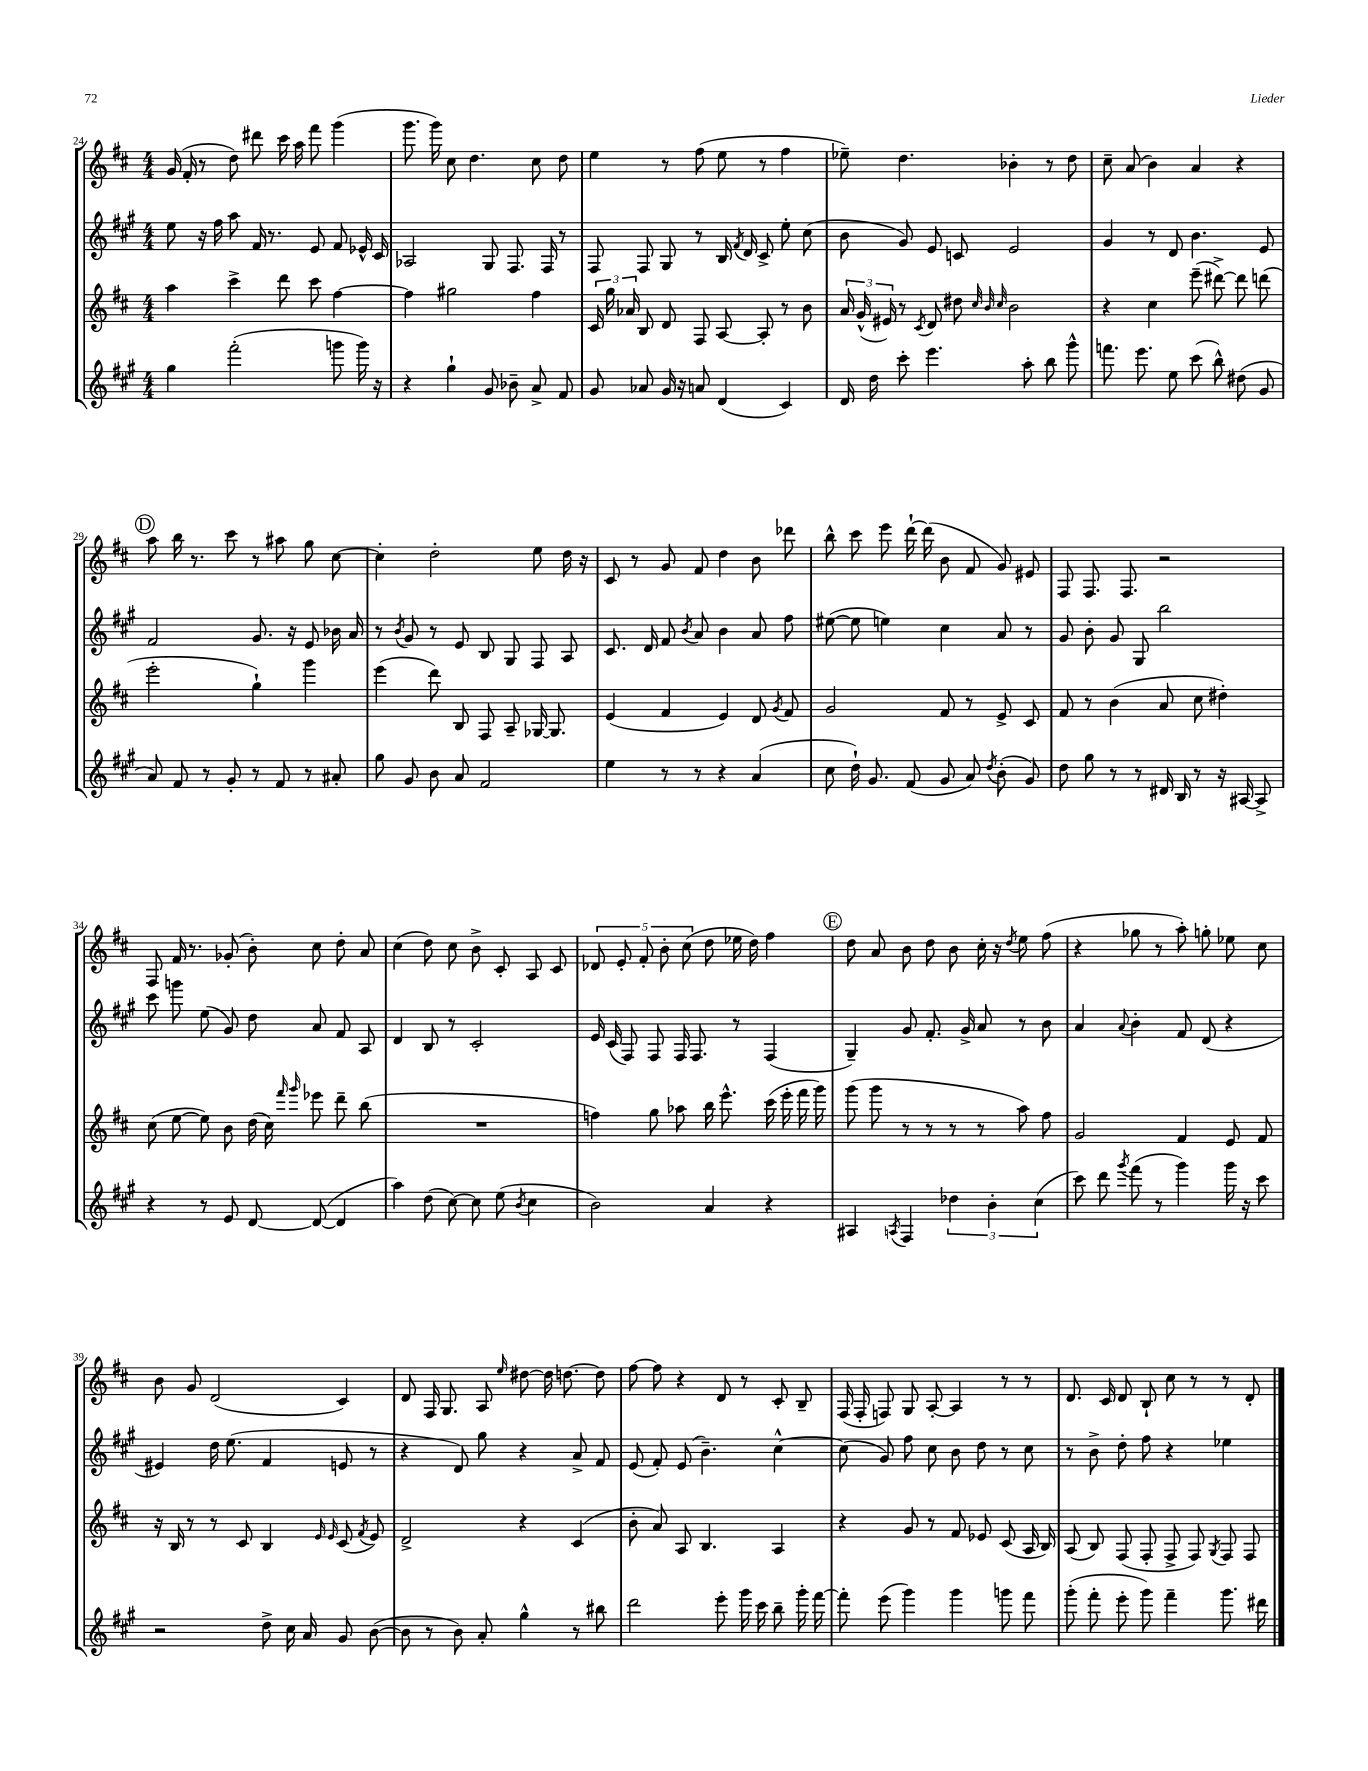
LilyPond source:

<<
\new StaffGroup <<
\new Staff = "s0" {
    \clef treble \key d \major \numericTimeSignature \time 4/4
    \autoBeamOff g'16( fis'16-. r8 d''8) dis'''8 cis'''16 a''16 fis'''8 g'''4( |
    g'''8. g'''16) cis''8 d''4. cis''8 d''8 |
    e''4 r8 fis''8( e''8 r8 fis''4 |
    ees''8--) d''4. bes'4-. r8 d''8 |
    cis''8-- a'8( b'4) a'4 r4 |
    \mark \markup { \circle "D" } a''8 b''16 r8. cis'''8 r8 ais''8 g''8 cis''8~ |
    cis''4-. d''2-. e''8 d''16 r16 |
    cis'8 r8 g'8 fis'8 d''4 b'8 des'''8 |
    b''8-^ cis'''8 e'''8 d'''16~-! d'''16( b'8 fis'8 g'8) eis'8 |
    fis8 fis8. fis8. r2 |
    fis8 fis'16 r8. ges'8-.( b'8-.) cis''8 d''8-. a'8 |
    cis''4( d''8) cis''8 b'8-> cis'8-. a8 cis'8 |
    \tuplet 5/4 { des'8 e'8-. fis'8-. b'8-. cis''8( } d''8 ees''16 d''16) fis''4 |
    \mark \markup { \circle "E" } d''8 a'8 b'8 d''8 b'8 cis''16-. r16 \acciaccatura { d''8 } e''8 fis''8( |
    r4 ges''8 r8 a''8-.) g''8-. ees''8 cis''8 |
    b'8 g'8 d'2( cis'4) |
    d'8 fis16 g8. a8 \grace { e''16 } dis''8~ dis''16 d''8.~ d''8 |
    fis''8~ fis''8 r4 d'8 r8 cis'8-. b8-- |
    fis16( fis16-. f8) g8 a8~-. a4 r8 r8 |
    d'8. cis'16 d'8 b8-! cis''8 r8 r8 d'8-. \bar "|." |
}
\new Staff = "s1" {
    \clef treble \key a \major \numericTimeSignature \time 4/4
    \autoBeamOff e''8 r16 fis''16 a''8 fis'16 r8. e'8 fis'8 ees'16-^ cis'16 |
    aes2 gis8 fis8. fis16 r8 |
    fis8 fis8 gis8 r8 b16 \acciaccatura { fis'8 } d'16 cis'8-> e''8-. cis''8( |
    b'8 gis'8) e'8 c'8 e'2 |
    gis'4 r8 d'8 b'4. e'8 |
    \mark \markup { \circle "D" } fis'2 gis'8. r16 e'8 bes'16 a'16 |
    r8 \acciaccatura { b'8 } gis'8 r8 e'8 b8 gis8 fis8 a8 |
    cis'8. d'16 fis'8 \acciaccatura { b'8 } a'8 b'4 a'8 fis''8 |
    eis''8~( eis''8 e''4) cis''4 a'8 r8 |
    gis'8 b'8-. gis'8 gis8 b''2 |
    cis'''8 g'''8 e''8( gis'8) d''8 a'8 fis'8 a8 |
    d'4 b8 r8 cis'2-. |
    e'16 cis'16( fis8) fis8 fis16 fis8. r8 fis4( |
    \mark \markup { \circle "E" } gis4--) gis'8 fis'8.-. gis'16-> a'8 r8 b'8 |
    a'4 \appoggiatura { a'8 } b'4-. fis'8 d'8( r4 |
    eis'4) d''16 e''8.( fis'4 e'8 r8 |
    r4 d'8) gis''8 r4 a'8-> fis'8 |
    e'8( fis'8-.) e'8( b'4.--) cis''4~-^ |
    cis''8( gis'8) fis''8 cis''8 b'8 d''8 r8 cis''8 |
    r8 b'8-> d''8-. fis''8 r4 ees''4 \bar "|." |
}
\new Staff = "s2" {
    \clef treble \key d \major \numericTimeSignature \time 4/4
    \autoBeamOff a''4 cis'''4-> d'''8 cis'''8 fis''4~ |
    fis''4 gis''2 fis''4 |
    \tuplet 3/2 { cis'16 g''16 aes'16 } b8 d'8 fis8 a8~ a8-. r8 b'8 |
    \tuplet 3/2 { a'16 g'16-^( eis'16) } r8 \acciaccatura { cis'8 } d'8 dis''8 \grace { cis''32 b'32 cis''32 } b'2 |
    r4 cis''4 e'''8--( dis'''8~->) dis'''8 d'''8( |
    \mark \markup { \circle "D" } e'''2-. g''4-!) g'''4 |
    e'''4( d'''8) b8 fis8 a8-- ges16~ ges8. |
    e'4( fis'4 e'4) d'8 \acciaccatura { g'8 } fis'8 |
    g'2 fis'8 r8 e'8-> cis'8 |
    fis'8 r8 b'4( a'8 cis''8 dis''4-.) |
    cis''8( e''8~ e''8) b'8 d''16( cis''16) \grace { fis'''16 g'''16 } ees'''8 d'''8-- b''8( |
    R1 |
    f''4) g''8 aes''8 b''16 e'''8.-^ cis'''16( e'''16-. fis'''16 g'''16) |
    \mark \markup { \circle "E" } g'''8( g'''8 r8 r8 r8 r8 a''8) fis''8 |
    g'2 fis'4 e'8 fis'8 |
    r16 b16 r8 r8 cis'8 b4 \grace { e'16 e'16 } cis'8( \acciaccatura { fis'8 } e'8) |
    d'2-> r4 cis'4( |
    b'8-. a'8) a8 b4. a4 |
    r4 g'8 r8 fis'8 ees'8 cis'8( a16 b16) |
    a8( b8) fis8( fis8-. fis8-> fis8) \acciaccatura { g8 } fis8 fis8 \bar "|." |
}
\new Staff = "s3" {
    \clef treble \key a \major \numericTimeSignature \time 4/4
    \autoBeamOff gis''4 fis'''2-.( g'''8 g'''16) r16 |
    r4 gis''4-! gis'8 bes'8-- a'8-> fis'8 |
    gis'8 aes'8 gis'16 r16 a'8 d'4( cis'4) |
    d'16 d''16 cis'''8-. e'''4. a''8-. b''8 gis'''8-^ |
    f'''8. e'''8. e''8 cis'''8( b''8-^) dis''8( gis'8 |
    \mark \markup { \circle "D" } a'8) fis'8 r8 gis'8-. r8 fis'8 r8 ais'8-. |
    gis''8 gis'8 b'8 a'8 fis'2 |
    e''4 r8 r8 r4 a'4( |
    cis''8 d''16-!) gis'8. fis'8( gis'8 a'8) \acciaccatura { d''8 } b'8-.( gis'8) |
    d''8 gis''8 r8 r8 dis'16 b16 r8 r16 ais16~ ais8-> |
    r4 r8 e'8 d'8~ d'8~( d'4 |
    a''4) d''8( cis''8~) cis''8 e''8( \acciaccatura { b'8 } cis''4 |
    b'2) a'4 r4 |
    \mark \markup { \circle "E" } ais4 \acciaccatura { a8 } fis4 \tuplet 3/2 { des''4 b'4-. cis''4( } |
    cis'''8) d'''8 \acciaccatura { gis'''8 } fis'''8( r8 gis'''4) gis'''16 r16 cis'''8 |
    r2 d''8-> cis''16 a'16 gis'8 b'8~( |
    b'8 r8 b'8) a'8-. gis''4-^ r8 bis''8 |
    d'''2 e'''8-. gis'''16 cis'''16 b''8-- gis'''16-. fis'''16~ |
    fis'''8-. e'''8( gis'''4) gis'''4 g'''8 fis'''8 |
    gis'''8-.( fis'''8-. e'''8-. gis'''8) fis'''4-- gis'''8. dis'''16 \bar "|." |
}
>>
>>
\layout { \context { \Score currentBarNumber = #24 } }
